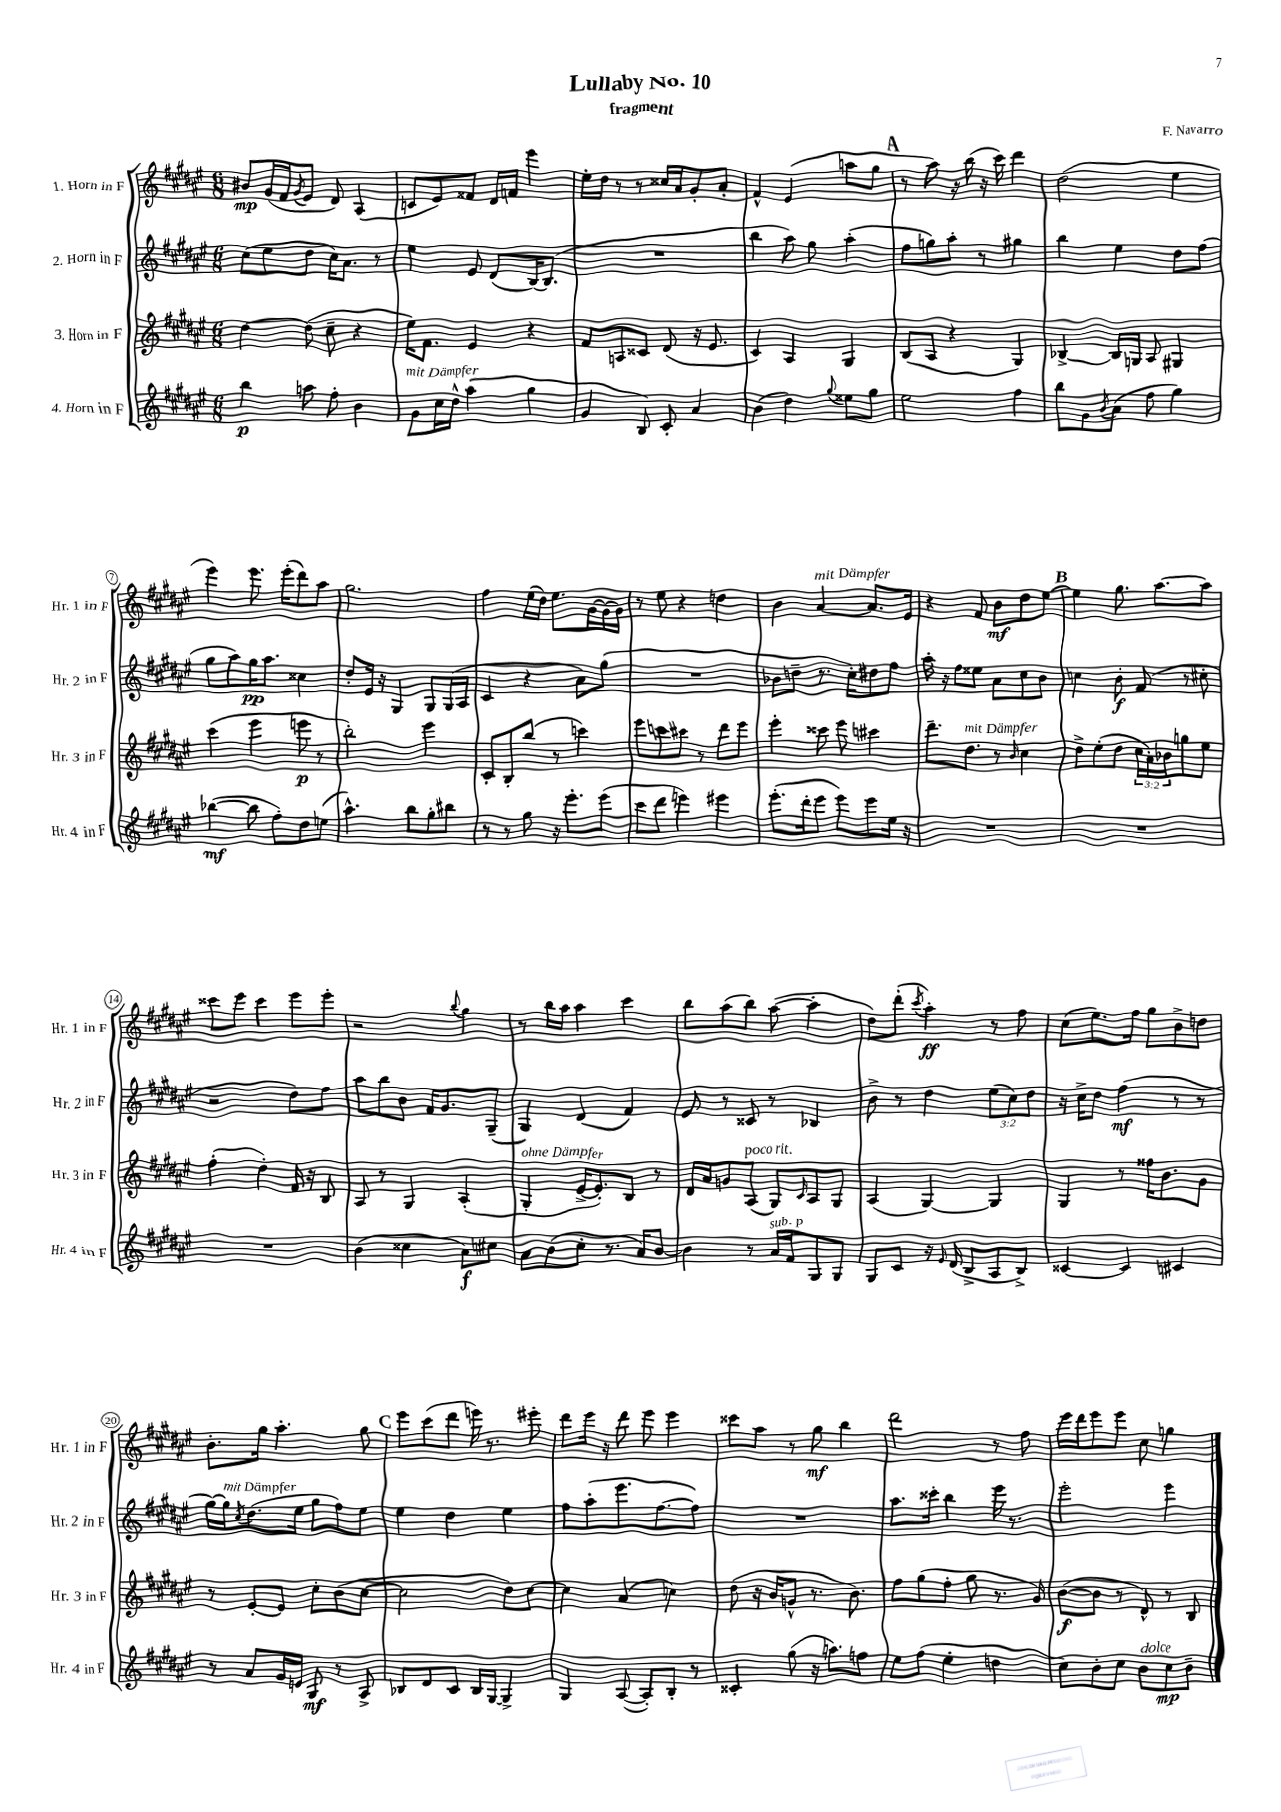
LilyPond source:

\header { title = "Lullaby No. 10" composer = "F. Navarro" subtitle = "fragment" }
<<
\new StaffGroup <<
\new Staff = "s0" \with { instrumentName = "1. Horn in F" shortInstrumentName = "Hr. 1 in F" } {
    \clef treble \key fis \major \numericTimeSignature \time 6/8
    bis'8\mp gis'16( fis'16 \acciaccatura { gis'8 } eis'8 dis'8) ais4( |
    c'8 eis'8) fisis'8 dis'16 f'16 eis'''4 |
    eis''16-. dis''16 r8 r8 cisis''16 ais'16 gis'8-. ais'8-. |
    fis'4-^ eis'4( a''8 gis''8 |
    \mark \markup { \bold "A" } r8 ais''8) r16 b''16( r16 cis'''16) dis'''4 |
    dis''2( eis''4 |
    eis'''4) eis'''8. eis'''16-.( dis'''8) ais''8 |
    gis''2. |
    fis''4 eis''16( dis''16) eis''8. gis'16~ gis'16( gis'16) |
    r8 eis''8 r4 d''4 |
    b'4 ais'4~^\markup { \italic "mit Dämpfer" } ais'8. eis'16 |
    r4 fis'8 b'8\mf dis''8 eis''8~ |
    \mark \markup { \bold "B" } eis''4 gis''8. ais''8.~ ais''8 |
    cisis'''8 eis'''8 cisis'''4 eis'''8 eis'''8-. |
    r2 \appoggiatura { b''8 } gis''4 |
    r8 b''16 ais''16 ais''4 cis'''4 |
    b''8 ais''8( b''8) ais''8~( ais''4-. |
    dis''8) dis'''8-.( \acciaccatura { cis'''8 } ais''4-.\ff) r8 fis''8 |
    cis''8( eis''8.) fis''16 gis''8 b'8-> d''8 |
    b'8.-. gis''16 ais''4.-. gis''8 |
    \mark \markup { \bold "C" } eis'''8 cis'''8( dis'''8 e'''16) r8. eis'''8-. |
    dis'''8 eis'''16 r16 dis'''8 eis'''8 eis'''4 |
    cisis'''8 ais''8 r8 gis''8\mf b''4 |
    dis'''2 r8 fis''8 |
    eis'''16 dis'''16 eis'''8 eis'''8 cis''8 g''4 \bar "|." |
}
\new Staff = "s1" \with { instrumentName = "2. Horn in F" shortInstrumentName = "Hr. 2 in F" } {
    \clef treble \key fis \major \numericTimeSignature \time 6/8 \override Staff.TupletNumber.text = #tuplet-number::calc-fraction-text
    cis''8( eis''8 dis''8 cis''16) ais'8. r8 |
    eis''4 eis'8 dis'8( b16~) b8.( |
    R2. |
    b''4 ais''8) gis''8 ais''4-.( |
    \mark \markup { \bold "A" } fis''8 g''8) ais''8-. r8 gis''4 |
    b''4 eis''4 dis''8 fis''8( |
    gis''8 ais''8) gis''16\pp ais''8. cisis''4 |
    dis''8-. eis'16 r16 gis4 gis8 gis16( ais16 |
    cis'4 r4 ais'8) gis''8( |
    R2. |
    bes'8 d''8-- r8. cis''16-.) dis''8 fis''8 |
    ais''16-. r16 fis''8 eisis''8 ais'8 cis''8 b'8 |
    \mark \markup { \bold "B" } c''4 b'8-.\f fis'8( r8 cis''8-. |
    r2 dis''8) fis''8 |
    ais''8 b''8 b'8 fis'16 gis'8. gis8--( |
    gis4) dis'4( fis'4) |
    eis'8 r8 cisis'8 r8 bes4 |
    b'8-> r8 dis''4 \tuplet 3/2 { eis''8( cis''8) dis''8 } |
    r16 cis''16-> dis''8 fis''4\mf( r8 r8 |
    gis''16~) gis''16^\markup { \italic "mit Dämpfer" } \acciaccatura { cis''8 } dis''8.( eis''16 gis''8 fis''8) eis''8 |
    \mark \markup { \bold "C" } eis''4 dis''4 eis''4 |
    fis''8 ais''8-.( eis'''8. fis''8.~ fis''8) |
    R2. |
    ais''8. cisis'''16-. b''4 eis'''16 r8. |
    eis'''2-. eis'''4 \bar "|." |
}
\new Staff = "s2" \with { instrumentName = "3. Horn in F" shortInstrumentName = "Hr. 3 in F" } {
    \clef treble \key fis \major \numericTimeSignature \time 6/8 \override Staff.TupletNumber.text = #tuplet-number::calc-fraction-text
    dis''4~ dis''8( cis''8-- r4 |
    eis''16) fis'8. eis'4 r4 |
    fis'8 a8 cisis'8 dis'8( r16 eis'8. |
    cis'4) ais4 gis4 |
    \mark \markup { \bold "A" } b8( ais8 r4 gis4) |
    bes4~-> bes16 g16 ais8 gis4 |
    cis'''4( eis'''4 e'''8\p r8 |
    b''2-.) eis'''4 |
    cis'8-. b8-. b''8( r8 c'''4) |
    eis'''8 c'''8 cis'''8 r8 dis'''8 eis'''8 |
    eis'''4-. cisis'''8 eis'''8 cis'''4 |
    dis'''8.-- dis''8.^\markup { \italic "mit Dämpfer" } r8 \grace { b'16 } cis''4 |
    \mark \markup { \bold "B" } dis''8-> eis''8-.( dis''8 \tuplet 3/2 { cis''16 ais'16-.) bes'16 } g''8 eis''8 |
    fis''4-.( dis''4-.) fis'16 r16 b8 |
    ais8 r8 gis4 ais4-.( |
    gis4-.^\markup { \italic "ohne Dämpfer" } eis'16~-> eis'8.-.) b8 r8 |
    dis'16 ais'16 g'8 ais8^\markup { \italic "poco rit." }( gis8) \grace { cis'16 } ais8 gis8 |
    ais4( gis4~) gis4 |
    gis4 r8 fisis''16 b'8. gis'8 |
    r8 eis'8~-. eis'8 cis''8-. b'8( cis''8~ |
    \mark \markup { \bold "C" } cis''2 dis''8) cis''8~ |
    cis''4 ais'4( c''4) |
    dis''8( r16 b'16 g'8-^ r8. b'8.) |
    fis''8 gis''8( fis''8-. gis''8 r8. gis'16) |
    b'8~\f( b'8 r8 dis'8-^) r8 b8 \bar "|." |
}
\new Staff = "s3" \with { instrumentName = "4. Horn in F" shortInstrumentName = "Hr. 4 in F" } {
    \clef treble \key fis \major \numericTimeSignature \time 6/8
    b''4\p a''8 fis''8-. b'4 |
    gis'8^\markup { \italic "mit Dämpfer" } cis''16 dis''16-^ ais''4( gis''4 |
    gis'4 b8) cis'8-. ais'4 |
    b'4( dis''4) \appoggiatura { gis''8 } eisis''8 gis''8 |
    \mark \markup { \bold "A" } eis''2 fis''4 |
    b''8 gis'8 \acciaccatura { b'8 } ais'8( fis''8 gis''4) |
    bes''4~\mf( bes''8 fis''8-.) dis''8 e''8( |
    ais''4.-^) b''8 gis''8-. bis''8 |
    r8 r8 gis''8 r16 eis'''8.-. eis'''8( |
    cis'''8 dis'''8 e'''4) eis'''4 |
    eis'''8.-.( dis'''16-. eis'''8 eis'''8) eis'''8 eis''16 r16 |
    R2. |
    \mark \markup { \bold "B" } R2. |
    R2. |
    b'4( cisis''4 ais'8\f) cis''8 |
    ais'8 b'8( cis''8-. r8. ais'16) b'8~ |
    b'4 r8 ais'16^\markup { \italic "sub. p" } fis'16 gis8 gis8 |
    gis8 cis'8 r16 \grace { eis'16 } dis'16( b8-> ais8 b8->) |
    cisis'4~ cisis'4 cis'4 |
    r8 ais'8 gis'16 e'16 gis8\mf r8 ais8-> |
    \mark \markup { \bold "C" } bes8 dis'8 cis'8 bes16 gis16~ gis4-> |
    gis4 ais8~( ais8-.) b8-. r8 |
    cisis'4-. gis''8( r16 a''8.) f''8 |
    eis''8 fis''8( eis''4-. d''4 |
    cis''8) b'8-. cis''8 b'8^\markup { \italic "dolce" } cis''8\mp b'8-- \bar "|." |
}
>>
>>
\layout { \context { \Score \override BarNumber.stencil = #(make-stencil-circler 0.1 0.3 ly:text-interface::print) } }
